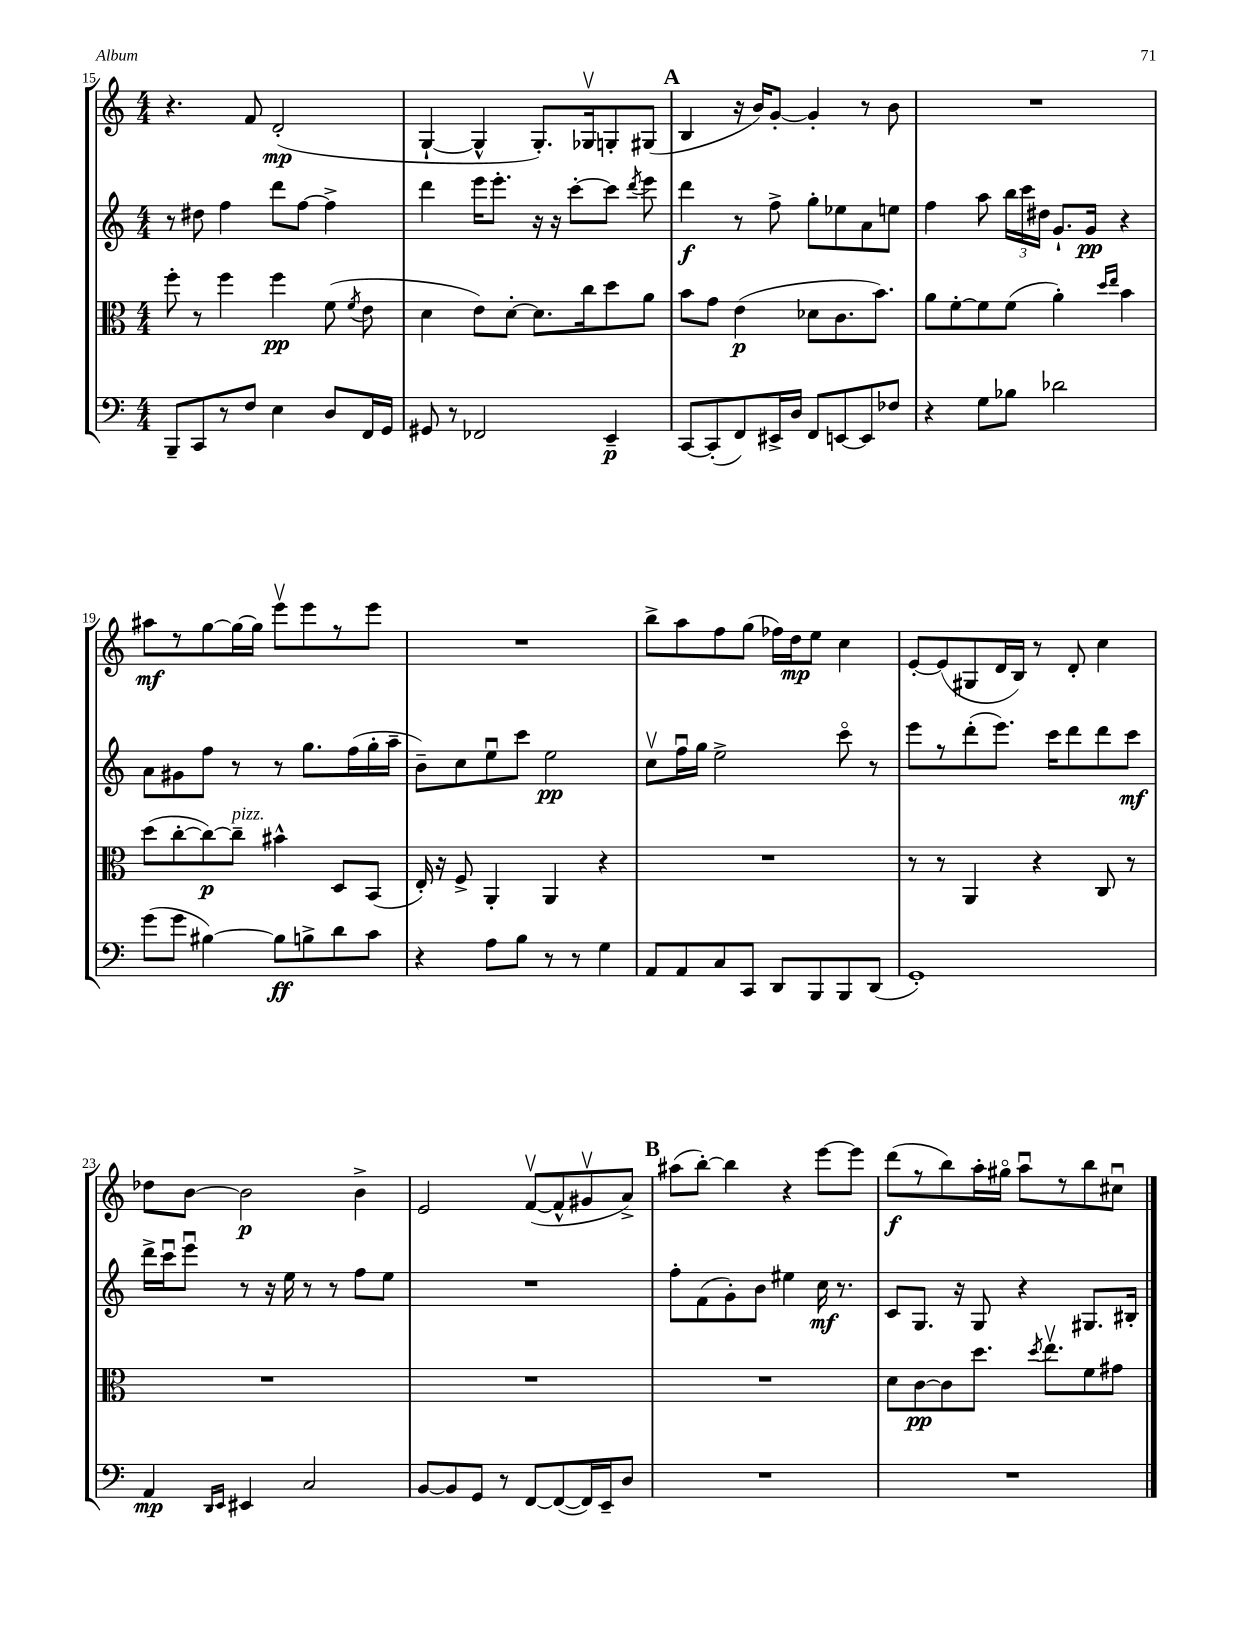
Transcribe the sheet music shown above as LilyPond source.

<<
\new StaffGroup <<
\new Staff = "s0" {
    \clef treble \key c \major \numericTimeSignature \time 4/4
    \autoBeamOff r4. f'8 d'2-.\mp( |
    g4~-! g4-^ g8.[-.) ges16\upbow g8-. gis8]( |
    \mark \markup { \bold "A" } b4 r16 b'16[) g'8]~-. g'4-. r8 b'8 |
    R1 |
    ais''8[\mf r8 g''8~ g''16~ g''16] e'''8[\upbow e'''8 r8 e'''8] |
    R1 |
    b''8[-> a''8 f''8 g''8]( fes''16[) d''16\mp e''8] c''4 |
    e'8[~-. e'8( gis8 d'16 b16]) r8 d'8-. c''4 |
    des''8[ b'8]~ b'2\p b'4-> |
    e'2 f'8[~\upbow( f'8-^ gis'8\upbow a'8]->) |
    \mark \markup { \bold "B" } ais''8[( b''8]~-.) b''4 r4 e'''8[~ e'''8] |
    d'''8[\f( r8 b''8) a''16-. gis''16]\flageolet a''8[\downbow r8 b''8 cis''8]\downbow \bar "|." |
}
\new Staff = "s1" {
    \clef treble \key c \major \numericTimeSignature \time 4/4
    \autoBeamOff r8 dis''8 f''4 d'''8[ f''8]~ f''4-> |
    d'''4 e'''16[ e'''8.]-. r16 r16 c'''8[~-. c'''8] \acciaccatura { d'''8 } e'''8 |
    \mark \markup { \bold "A" } d'''4\f r8 f''8-> g''8[-. ees''8 a'8 e''8] |
    f''4 a''8 \tuplet 3/2 { b''16[ c'''16 dis''16] } g'8.[-! g'16]\pp r4 |
    a'8[ gis'8 f''8] r8 r8 g''8.[ f''16( g''16-. a''16]-- |
    b'8[--) c''8 e''8\downbow c'''8] e''2\pp |
    c''8[\upbow f''16\downbow g''16] e''2-> c'''8\flageolet r8 |
    e'''8[ r8 d'''8-.( e'''8.]) c'''16[ d'''8 d'''8 c'''8]\mf |
    d'''16[-> c'''16\downbow e'''8]\downbow r8 r16 e''16 r8 r8 f''8[ e''8] |
    R1 |
    \mark \markup { \bold "B" } f''8[-. f'8( g'8-.) b'8] eis''4 c''16\mf r8. |
    c'8[ g8.] r16 g8 r4 gis8.[ bis16]-. \bar "|." |
}
\new Staff = "s2" {
    \clef alto \key c \major \numericTimeSignature \time 4/4
    \autoBeamOff f''8-. r8 f''4 f''4\pp f'8( \acciaccatura { f'8 } e'8 |
    d'4 e'8[) d'8]~-. d'8.[ c''16 d''8 a'8] |
    \mark \markup { \bold "A" } b'8[ g'8] e'4\p( des'8[ c'8. b'8.]) |
    a'8[ f'8~-. f'8 f'8]( a'4-.) \grace { d''16[ e''16] } b'4 |
    d''8[( c''8~-. c''8~\p) c''8]--^\markup { \italic "pizz." } bis'4-^ d8[ b,8]( |
    e16-.) r16 f8-> a,4-. a,4 r4 |
    R1 |
    r8 r8 a,4 r4 c8 r8 |
    R1 |
    R1 |
    \mark \markup { \bold "B" } R1 |
    d'8[ c'8~\pp c'8 d''8.] \acciaccatura { d''8 } e''8.[\upbow f'8 gis'8] \bar "|." |
}
\new Staff = "s3" {
    \clef bass \key c \major \numericTimeSignature \time 4/4
    \autoBeamOff b,,8[-- c,8 r8 f8] e4 d8[ f,16 g,16] |
    gis,8 r8 fes,2 e,4--\p |
    \mark \markup { \bold "A" } c,8[~ c,8-.( f,8) eis,16-> d16] f,8[ e,8~ e,8 fes8] |
    r4 g8[ bes8] des'2 |
    g'8[( g'8] bis4~) bis8[\ff b8-> d'8 c'8] |
    r4 a8[ b8] r8 r8 g4 |
    a,8[ a,8 c8 c,8] d,8[ b,,8 b,,8 d,8]( |
    g,1-.) |
    a,4\mp \grace { d,16[ e,16] } eis,4 c2 |
    b,8[~ b,8 g,8] r8 f,8[~ f,8~( f,16) e,16-- d8] |
    \mark \markup { \bold "B" } R1 |
    R1 \bar "|." |
}
>>
>>
\layout { \context { \Score currentBarNumber = #15 } }
